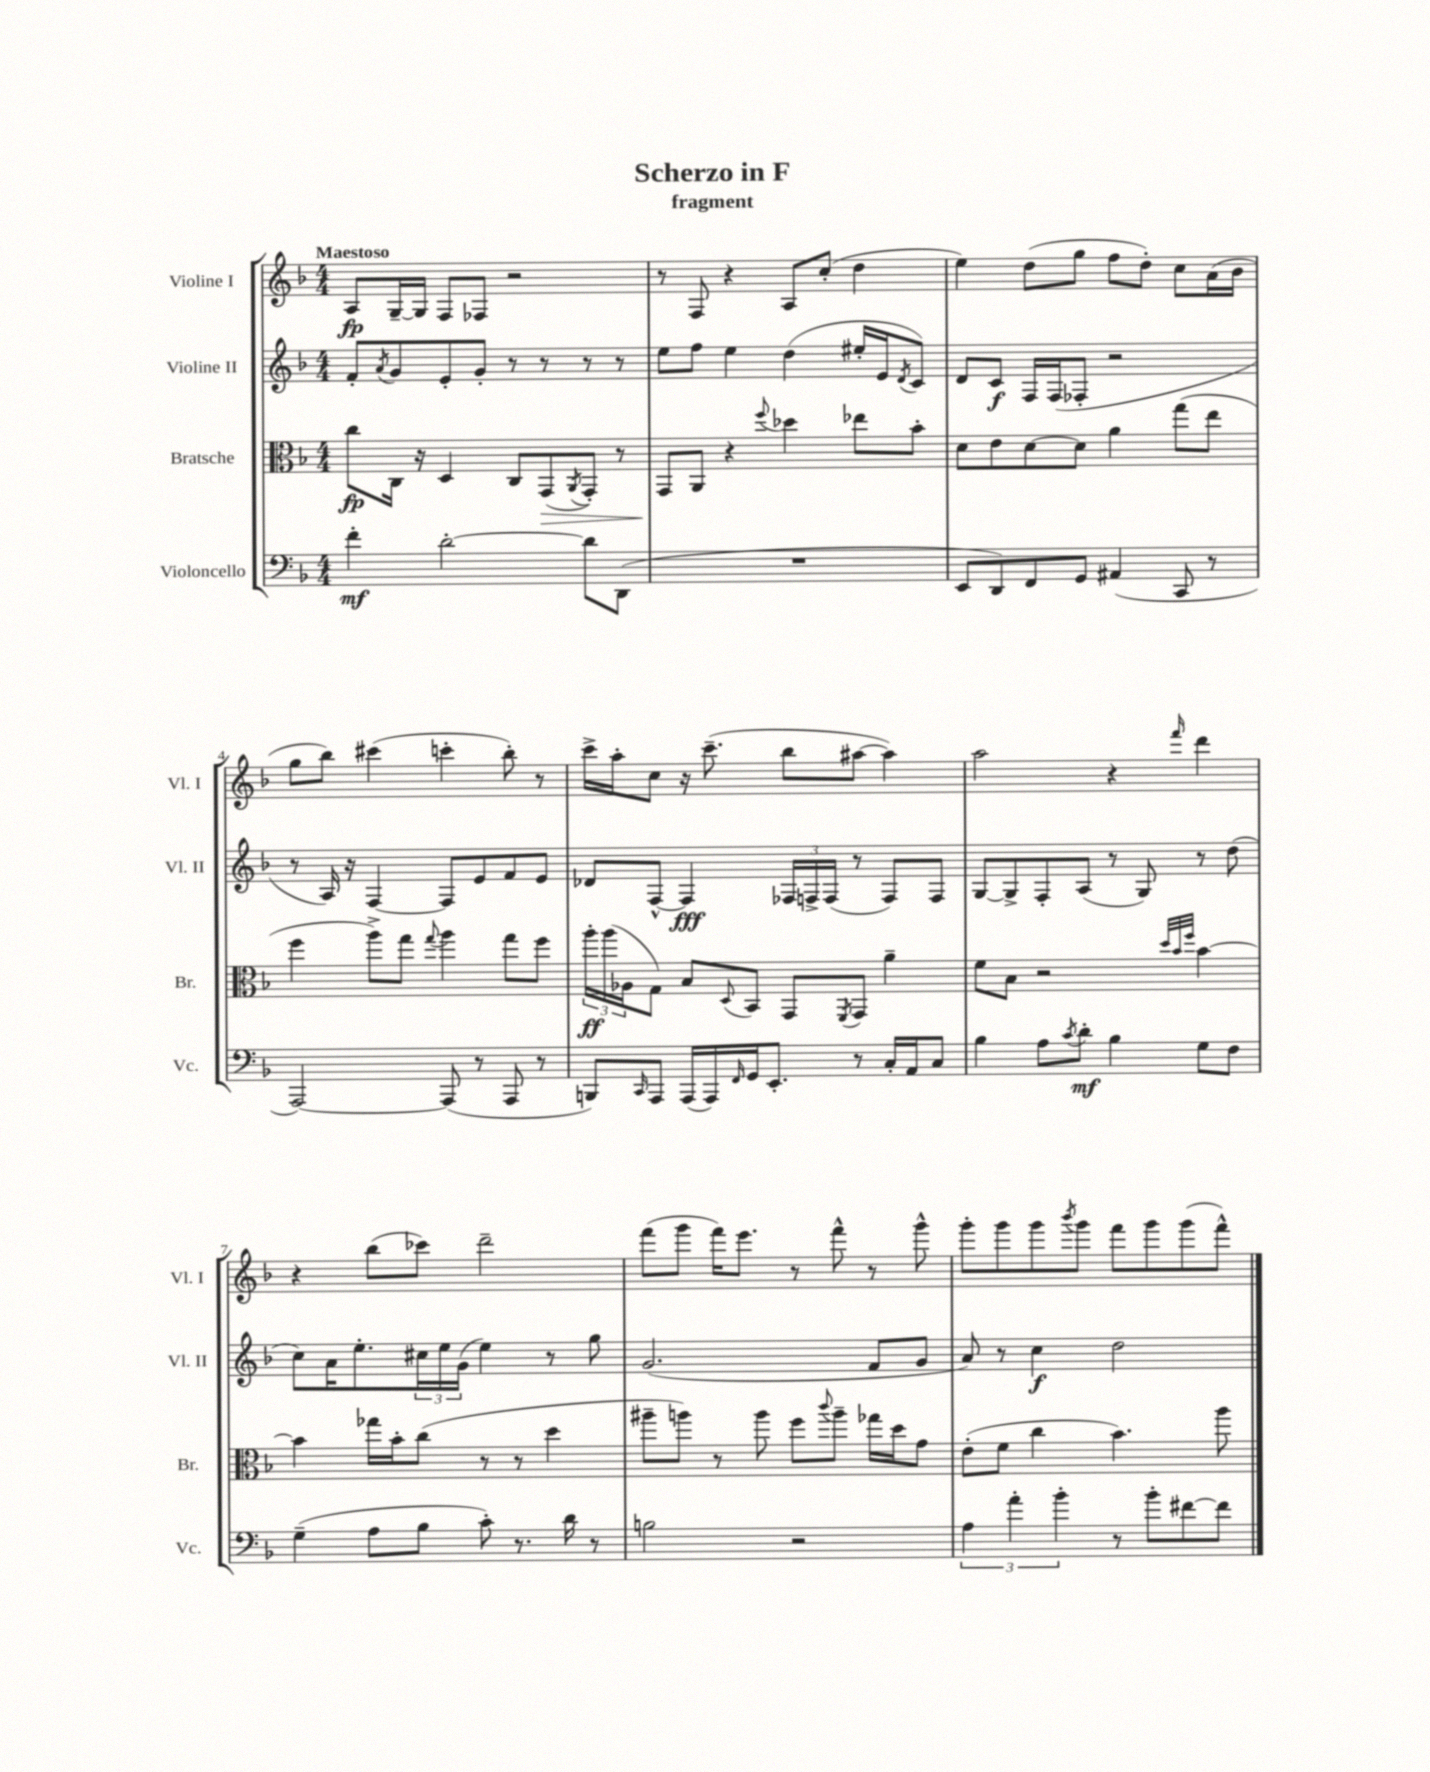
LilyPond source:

\header { title = "Scherzo in F" subtitle = "fragment" }
<<
\new StaffGroup <<
\new Staff = "s0" \with { instrumentName = "Violine I" shortInstrumentName = "Vl. I" } {
    \clef treble \key f \major \numericTimeSignature \time 4/4 \tempo "Maestoso"
    a8\fp g16~-- g16 f8 fes8 r2 |
    r8 f8 r4 a8 c''8-.( d''4 |
    e''4) d''8( g''8 f''8 d''8-.) c''8 a'16( bes'16 |
    g''8 bes''8) cis'''4( c'''4-. bes''8-.) r8 |
    c'''16-> a''16-. c''8 r16 c'''8.--( bes''8 ais''8~ ais''4) |
    a''2 r4 \grace { f'''16 } d'''4 |
    r4 bes''8( ces'''8) d'''2-- |
    f'''8( g'''8 f'''16) e'''8. r8 f'''8-^ r8 g'''8-^ |
    g'''8-. g'''8 g'''8 \acciaccatura { bes'''8 } g'''8 f'''8 g'''8 g'''8( f'''8-^) \bar "|." |
}
\new Staff = "s1" \with { instrumentName = "Violine II" shortInstrumentName = "Vl. II" } {
    \clef treble \key f \major \numericTimeSignature \time 4/4
    f'8-. \acciaccatura { a'8 } g'8 e'8-. g'8-. r8 r8 r8 r8 |
    e''8 f''8 e''4 d''4( eis''16-. e'16 \acciaccatura { d'8 } c'8) |
    d'8 c'8\f f16 f16( fes8-. r2 |
    r8 a16) r16 f4~ f8 e'8 f'8 e'8 |
    des'8 f8~-^ f4\fff \tuplet 3/2 { fes16 f16-> f16( } r8 f8) f8 |
    g8~ g8-> f8-. a8( r8 g8) r8 d''8( |
    c''8) a'16 e''8.-. \tuplet 3/2 { cis''16 e''16 g'16( } e''4) r8 g''8 |
    g'2.( f'8 g'8 |
    a'8) r8 c''4\f d''2 \bar "|." |
}
\new Staff = "s2" \with { instrumentName = "Bratsche" shortInstrumentName = "Br." } {
    \clef alto \key f \major \numericTimeSignature \time 4/4
    c''8\fp c16 r16 d4 c8 g,8\>( \acciaccatura { a,8 } g,8-.) r8 |
    g,8\! a,8 r4 \appoggiatura { f''8 } des''4 ees''8 bes'8-. |
    d'8 e'8 d'8~ d'8 a'4 g''8( e''8 |
    f''4 a''8->) g''8 \appoggiatura { g''8 } a''4 g''8 f''8 |
    \tuplet 3/2 { a''16-.\ff a''16( aes16 } g8) bes8 \appoggiatura { d8 } bes,8 g,8 \acciaccatura { f,8 } g,8 a'4-- |
    f'8 bes8 r2 \grace { d''32 bes'32 f''32 } bes'4~ |
    bes'4 ges''16 bes'16-. c''8( r8 r8 d''4 |
    ais''8-- a''8) r8 a''8 f''8 \appoggiatura { c'''8 } a''8-- ges''16 d''16 g'8 |
    e'8-.( f'8 c''4 bes'4.) a''8 \bar "|." |
}
\new Staff = "s3" \with { instrumentName = "Violoncello" shortInstrumentName = "Vc." } {
    \clef bass \key f \major \numericTimeSignature \time 4/4
    f'4-.\mf d'2~-. d'8 d,8( |
    R1 |
    e,8 d,8) f,8 g,8 ais,4( c,8 r8 |
    a,,2~) a,,8( r8 a,,8 r8 |
    b,,8) \grace { c,16 } a,,8 a,,16( a,,16) \grace { f,16 } g,16 e,8.-. r8 c16-. a,16 c8 |
    bes4 a8 \acciaccatura { c'8 } d'8-.\mf bes4 g8 f8 |
    g4--( a8 bes8 c'8-.) r8. d'16 r8 |
    b2 r2 |
    \tuplet 3/2 { a4 a'4-. bes'4-. } r8 bes'8-. fis'8~ fis'8 \bar "|." |
}
>>
>>
